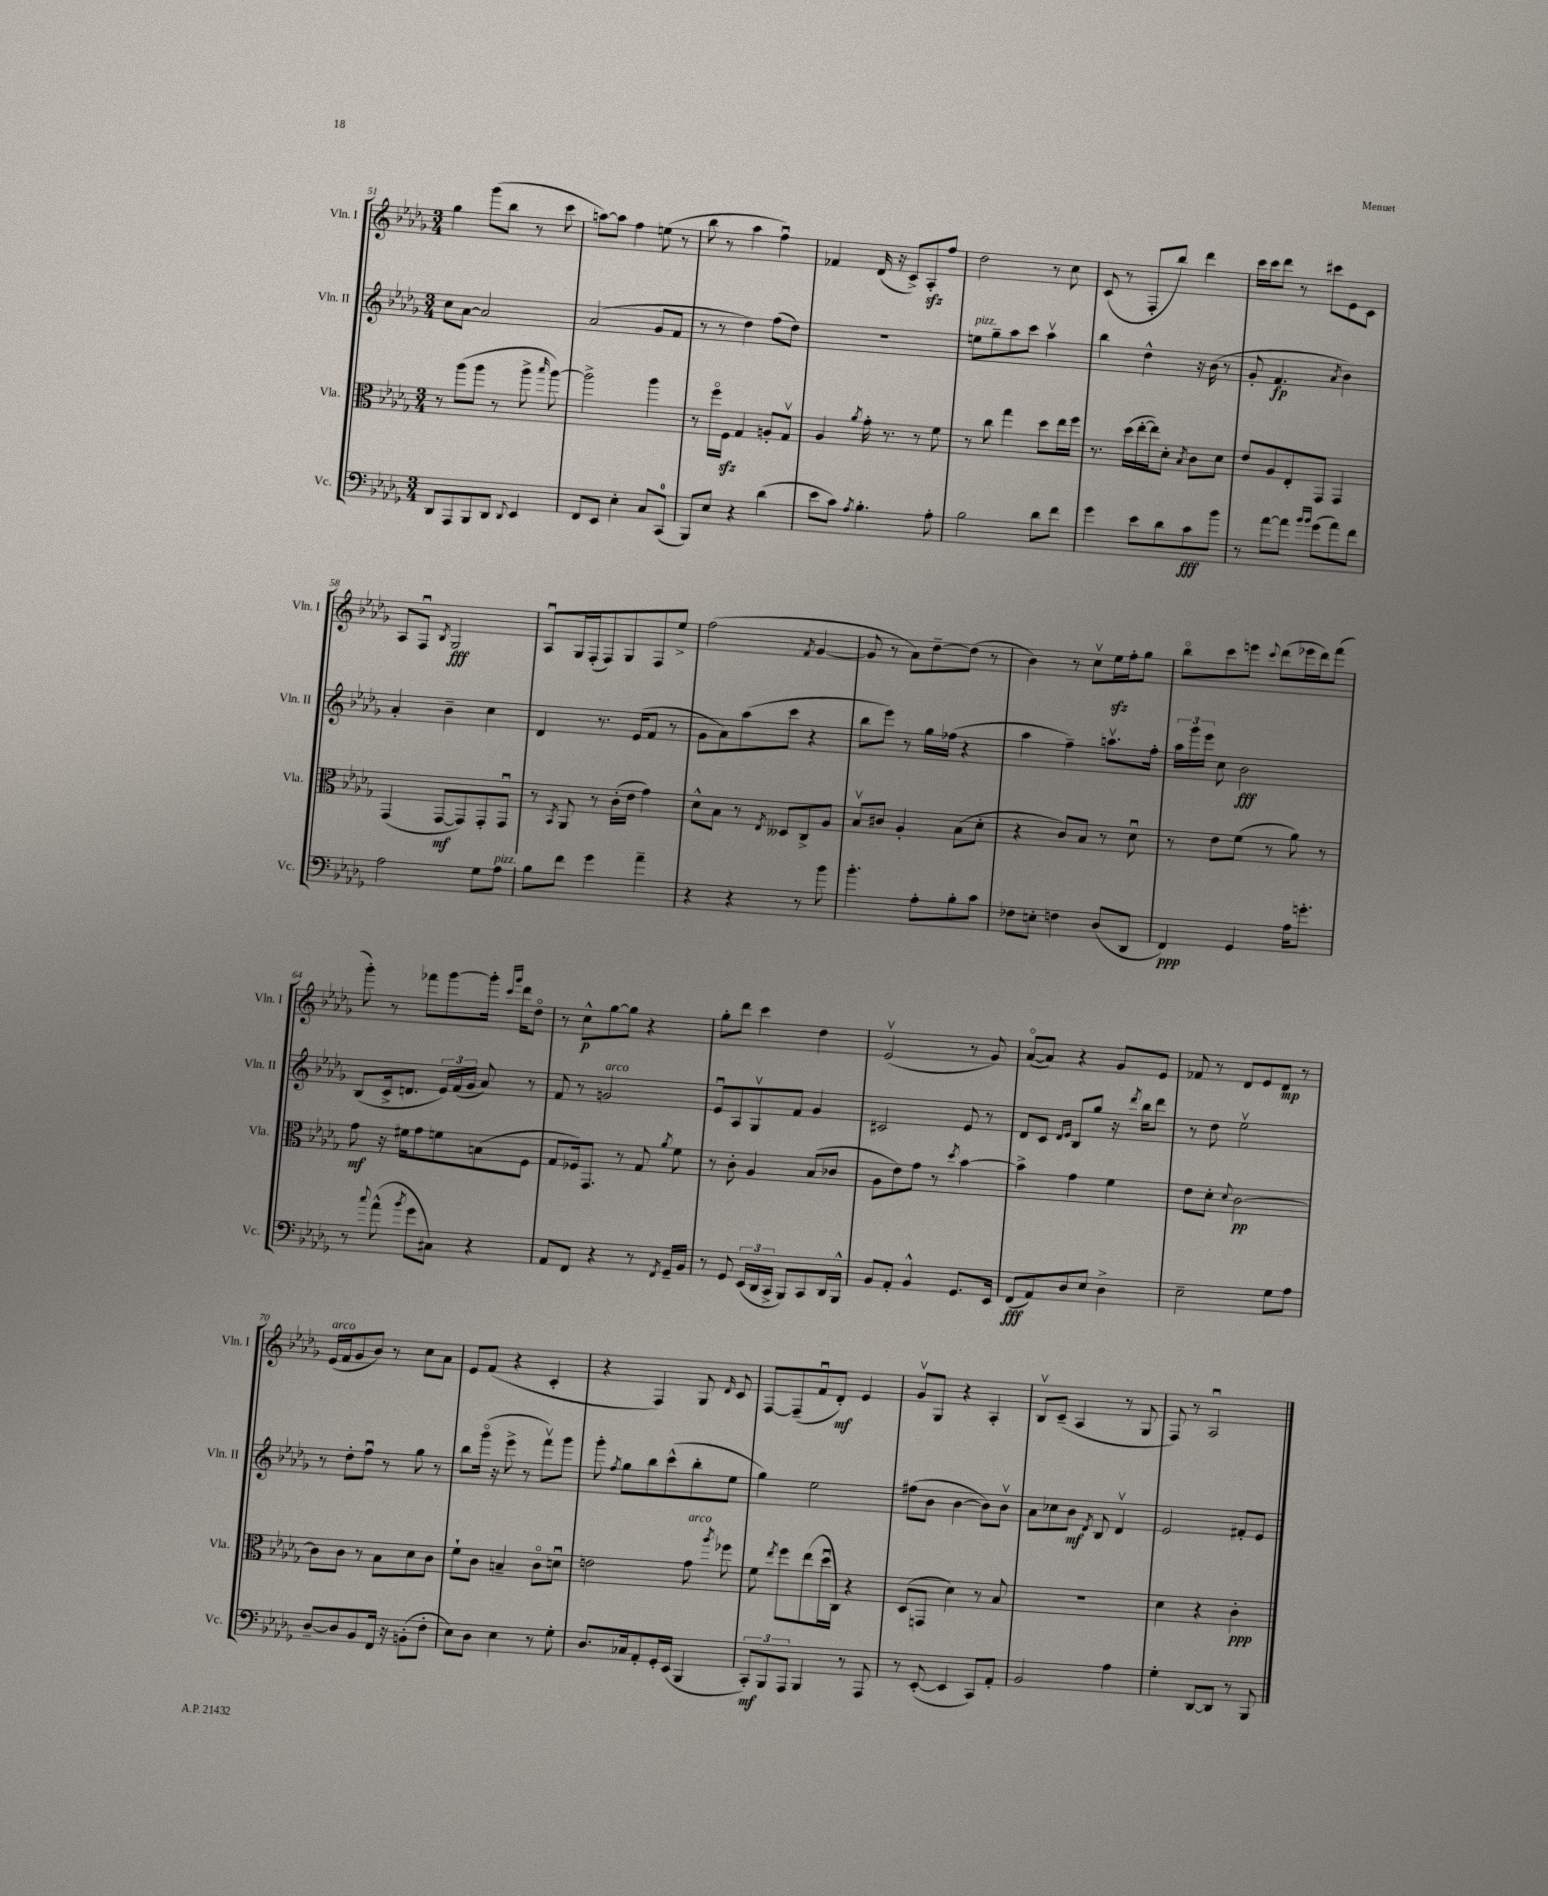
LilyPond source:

<<
\new StaffGroup <<
\new Staff = "s0" \with { instrumentName = "Vln. I" shortInstrumentName = "Vln. I" } {
    \clef treble \key des \major \numericTimeSignature \time 3/4
    \autoBeamOff ges''4 ges'''8[( bes''8] r8 c'''8 |
    a''8[~) a''8] f''4 e''8( r8 |
    bes''8 r8 aes''4 f''4\downbow) |
    fes'4 des'16( r16 c'8[->) aes8-.\sfz f''8] |
    des''2 r8 c''8 |
    c'8( r8 f8[-. bes''8]) des'''4 |
    c'''16[ c'''16 des'''8] r8 cis'''8[ ees'8 c'8] |
    aes8[ f8]\downbow \acciaccatura { bes8 } ges2\fff |
    aes8[\downbow ges16 f16-.( f8) ges8 f8 ees''8]-> |
    f''2( \acciaccatura { f'8 } ges'4~ |
    ges'8 r8 aes'8[) des''8~-- des''8]( r8 |
    bes'4) r8 c''8[\upbow ees''16\sfz f''16-. ges''8] |
    bes''8[\flageolet c'''8 e'''8] \appoggiatura { c'''8 } des'''8[( ees'''16 des'''16) f'''8]( |
    ges'''8-.) r8 fes'''8[ ges'''8~ ges'''16]-. \grace { c'''16[ ges'''16] } des'''16[ des''8]\flageolet |
    r8 c''8[-^\p ges''8~ ges''8] r4 |
    ges''8[-. des'''8] c'''4 des''4 |
    ees'2\upbow( r8 ges'8) |
    aes'8[~\flageolet( aes'8]) r4 ges'8[ ees'8] |
    fes'8 r8 des'8[ ees'8 des'8]\mp r8 |
    ees'16[^\markup { \italic "arco" }( f'16 ges'8 bes'8]) r8 c''8[ aes'8] |
    ees'8[ f'8]( r4 c'4-. |
    r4 f4) ges8 \grace { des'16 } c'8 |
    f8[~ f8--( f'8\downbow des'8]-.\mf) ees'4 |
    ges'8[\upbow ges8] r4 aes4-. |
    bes8[\upbow c'8]--( aes4 r8 ges8 |
    f8) r8 aes2\downbow \bar "|." |
}
\new Staff = "s1" \with { instrumentName = "Vln. II" shortInstrumentName = "Vln. II" } {
    \clef treble \key des \major \numericTimeSignature \time 3/4
    \autoBeamOff c''8[ aes'8]~ aes'2 |
    aes'2( ges'8[ f'8] |
    r8 r8 des''4) f''8[( des''8]) |
    R2. |
    e''8[^\markup { \italic "pizz." } ges''8-- aes''8 c'''8] aes''4\upbow |
    bes''4 des''4-^ r16 bes'16( r8 |
    ges'8-. f'4.\fp \acciaccatura { aes'8 } bes'4) |
    aes'4-. bes'4-- c''4 |
    des'4 r8. ees'16[( f'8] r8 |
    ges'8[ aes'8) aes''8( c'''8] r4 |
    bes''8[ ees'''8]) r8 ges''16[ fes''16]( r4 |
    aes''4 f''4--) a''8.[\upbow f''16]-. |
    \tuplet 3/2 { aes''16[ ges'''16 ees'''16] } c''8 bes'2\fff |
    bes8[( c'16-> d'8.] \tuplet 3/2 { ees'16[) f'16( ges'16] } aes'8) r8 |
    f'8 r8 g'2^\markup { \italic "arco" } |
    ees'8[\downbow aes8 ges8\upbow f'8] ges'4 |
    cis'2 ees'8 r8 |
    des'8[ c'8] \grace { des'16[ ees'16] } bes8[ ges''8] r16 \acciaccatura { des'''8 } bes''16[ des'''8] |
    r8 des''8 ees''2\upbow |
    r8 des''8[-. f''8]\downbow r8 ges''8 r8 |
    bes''8[ ges'''16]\flageolet( r16 ees'''8-> r8 f'''8[\upbow) ges'''8] |
    ges'''8-. \acciaccatura { f''8 } ges''8[ bes''8 c'''8-^( bes''8-. ees''8] |
    ges''4) ees''2 |
    fis''8[( bes'8] bes'4~ bes'8[) bes'8]\upbow |
    aes'8[ ces''8 bes'8]\mf \acciaccatura { des'8 } bes8 des'4\upbow |
    ees'2 fis'8[-. ees'8] \bar "|." |
}
\new Staff = "s2" \with { instrumentName = "Vla." shortInstrumentName = "Vla." } {
    \clef alto \key des \major \numericTimeSignature \time 3/4
    \autoBeamOff r8 aes''8[( aes''8] r8 aes''8-> \grace { bes''16 } aes''8~) |
    aes''2-> aes''4 |
    r8 f''16[\flageolet f16]\sfz ges4 a8[-. ges8]\upbow |
    aes4 \acciaccatura { aes'8 } ges'16-. r8. r8 f'8 |
    r8 c''8 ges''4 des''8[ ees''16 f''16] |
    r8. des''16[( ees''16~-. ees''16) des'8]-. \acciaccatura { bes8 } c'8[ des'8] |
    ees'8[ aes8 ees8-. ges,8] ges,4 |
    ges,4( ges,8[~\mf ges,8) ges,8-. ges,8]\downbow |
    r8 \acciaccatura { bes,8 } aes,8 r8 c'16[-.( ees'16] ges'4) |
    des'8[-^ bes8] r8 \acciaccatura { ees8 } deses8[ c8-> aes8] |
    bes8[\upbow cis'8] aes4-. bes8[( des'8]-. |
    r4 c'8[) bes8] r8 des'8\downbow |
    r8 ees'8[ f'8]( r8 aes'8) r8 |
    ges'8\mf r16 fis'16[ ges'8 f'8 b8( f8] |
    ges8[ fes16) ges,8.] r8 ges8 \acciaccatura { aes'8 } f'8 |
    r8 c'8-. aes4 bes8[( ces'8] |
    aes8[ ees'8) ges'8] r8 \acciaccatura { des''8 } bes'4~ |
    bes'4-> ges'4 f'4 |
    ees'8[ des'8]-. \appoggiatura { des'8 } c'2~\pp |
    c'8[ c'8] r8 bes8[ des'8 c'8] |
    f'8[-! c'8] b4-- c'8[\flageolet d'8]\downbow |
    e'2 ges'8^\markup { \italic "arco" } \acciaccatura { aes''8 } fes''8 |
    f'8 \acciaccatura { ees''8 } f''8[ ees''8( des''16\downbow c16]) r4 |
    des8[( g,8] des'4) r8 bes8 |
    R2. |
    des'4 r4 c'4-.\ppp \bar "|." |
}
\new Staff = "s3" \with { instrumentName = "Vc." shortInstrumentName = "Vc." } {
    \clef bass \key des \major \numericTimeSignature \time 3/4
    \autoBeamOff des,8[ aes,,8 bes,,8 des,8] \appoggiatura { des,8 } ees,4 |
    f,8[ ees,8] ees4-. c8[ c,8]-0( |
    bes,,8[) ees8] r4 des'4( |
    ees'8[ c'8]) \acciaccatura { aes8 } bes4.-. aes8-. |
    bes2 des'8[ f'8] |
    ges'4 ees'8[ des'8 c'8\fff bes'8] |
    r8 aes'8[~ aes'8] \grace { bes'16[ bes'16] } ges'8[( aes'8) f'8] |
    aes2 ges8[ aes8]^\markup { \italic "pizz." } |
    bes8[ f'8] ges'4 aes'4-- |
    r4 r4 r8 bes'8 |
    bes'4.-. aes8[-. bes8-. c'8] |
    fes8[ e8]-. f4 des8[( des,8] |
    f,4\ppp) ges,4 aes16[ g'8.]-. |
    r8 \appoggiatura { c''8 } aes'8-^( \acciaccatura { bes'8 } ges'8[ cis8]) r4 |
    aes,8[ f,8] r4 r8 \acciaccatura { f,8 } ges,16[-- bes,16] |
    r8 ges,8 \tuplet 3/2 { ees,16[( des,16 c,16]-> } bes,,8[) c,8 des,16 bes,,16]-^ |
    bes,8[ aes,8]-. bes,4-^ ges,8.[ ees,16] |
    f,8[\fff( aes,8) des8 ees8] des4-> |
    ees2-- ges8[ aes8] |
    des8[~-- des8 bes,8 f,16] r16 b,8[-.( f8]-. |
    ees8[) des8] ees4 r8 ges8-. |
    des8.[ ces16 aes,8-. ges,16-. ees,16]( bes,,4 |
    \tuplet 3/2 { c,8[-.\mf) bes,,8 aes,,8] } bes,,4 r8 aes,,8 |
    r8 ees,8~-.( ees,4 c,8[) aes,8]-. |
    bes,2 aes4 |
    ges4-. des,8[~ des,8] r8 bes,,8 \bar "|." |
}
>>
>>
\layout { \context { \Score currentBarNumber = #51 } }
